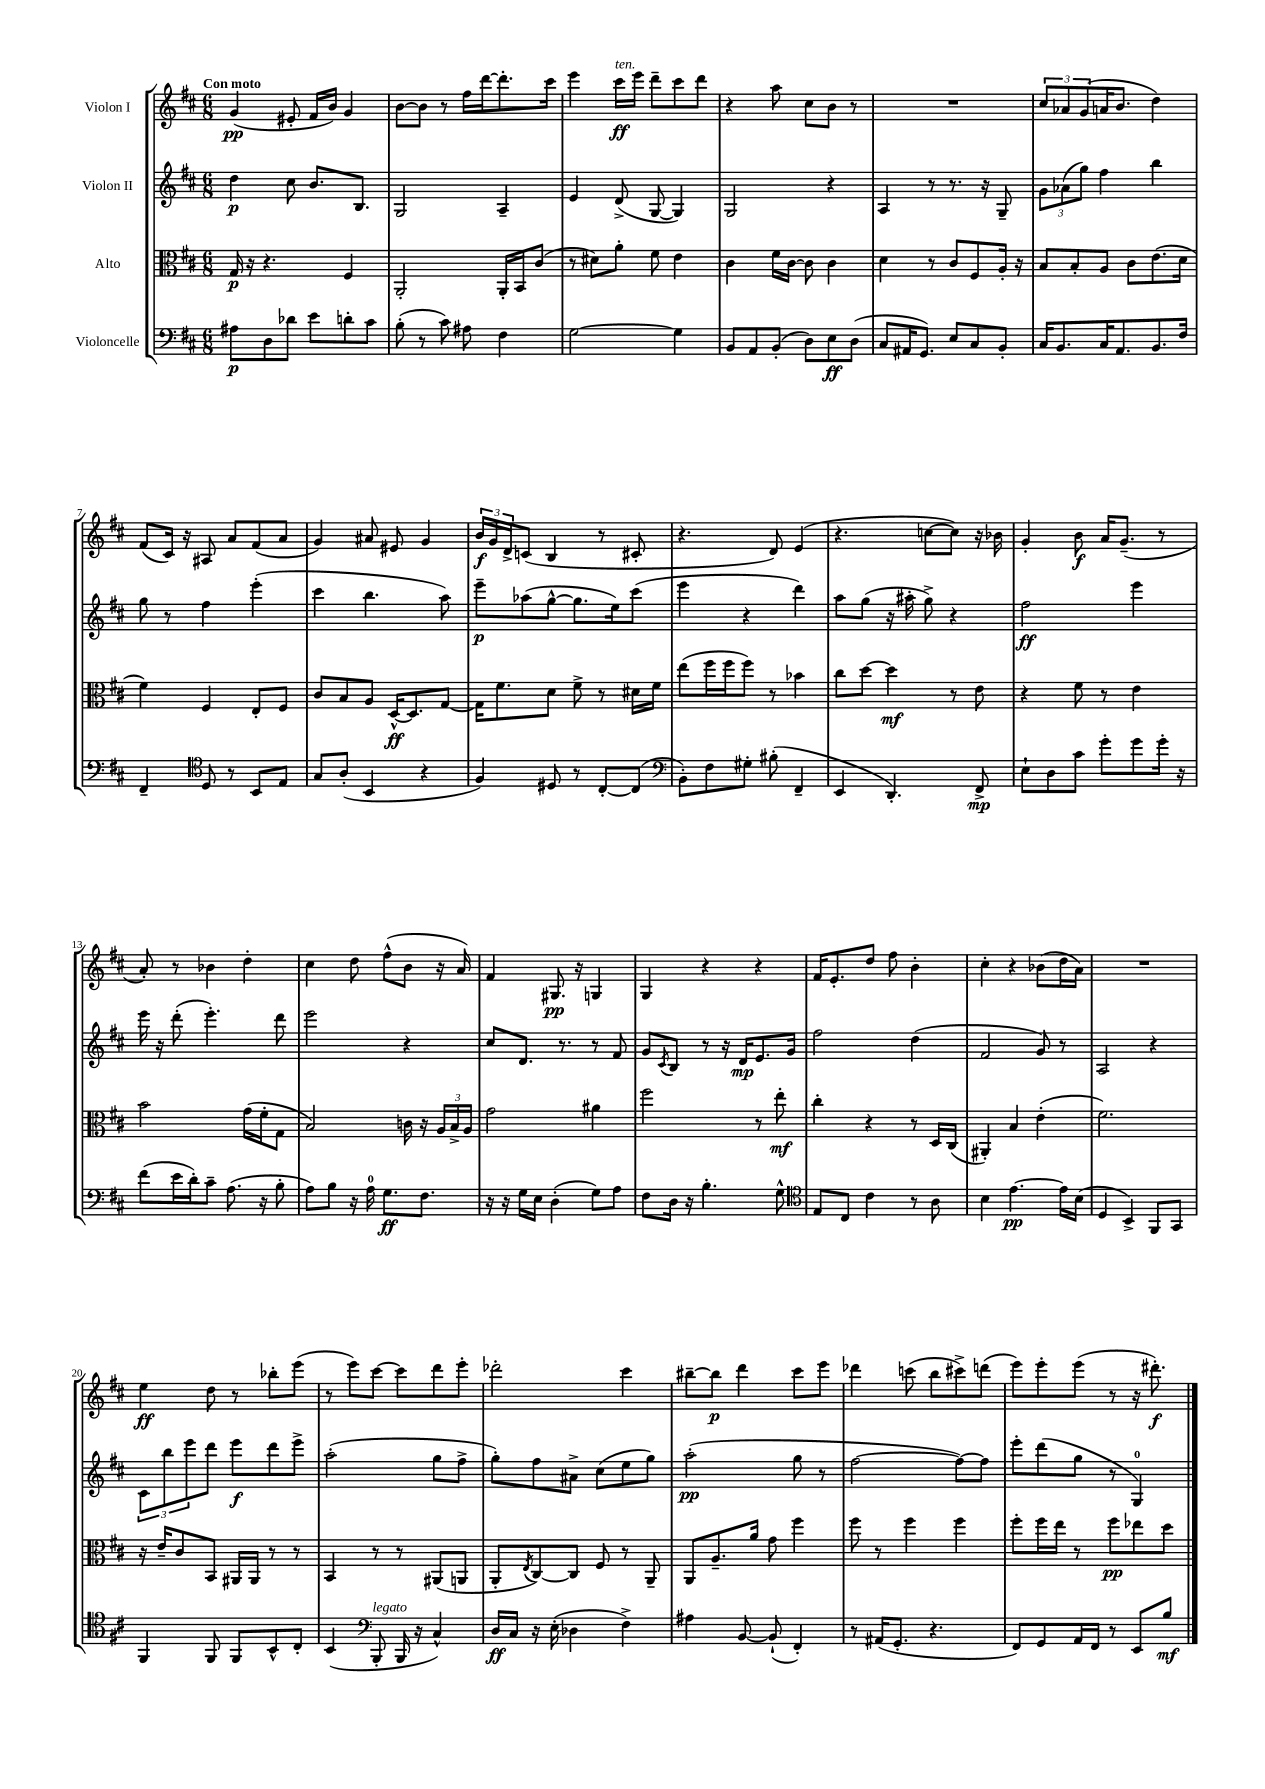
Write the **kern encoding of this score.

**kern	**kern	**kern	**kern
*staff4	*staff3	*staff2	*staff1
*clefF4	*clefC3	*clefG2	*clefG2
*k[f#c#]	*k[f#c#]	*k[f#c#]	*k[f#c#]
*M6/8	*M6/8	*M6/8	*M6/8
8A#	16G	4dd	(4g
.	16r	.	.
8D	4.r	.	.
8d-	.	8cc#	8e#'
8e	.	8.b	16f#
.	.	.	16b)
8d'	4F#	.	4g
.	.	8.B	.
8c#	.	.	.
=	=	=	=
(8B'	2AA'	2G	[8b
8r	.	.	8b]
8c#)	.	.	8r
8A#	.	.	16ff#
.	.	.	[16ddd
4F#	16AA'	4A~	8.ddd']
.	16BB	.	.
.	(8c#	.	.
.	.	.	16ccc#
=	=	=	=
[2G	8r	4e	4eee
.	8d#)	.	.
.	8a'	(8d^	16ccc#
.	.	.	16eee
.	8f#	[8G	8ddd~
4G]	4e	4G])	8ccc#
.	.	.	8ddd
=	=	=	=
8BB	4c#	2G	4r
8AA	.	.	.
(8BB'	16f#	.	8aa
.	[16c#	.	.
8D)	8c#]	.	8cc#
8E	4c#	4r	8b
(8D	.	.	8r
=	=	=	=
8C#	4d	4A	2.r
16AA#	.	.	.
8.GG)	.	.	.
.	8r	8r	.
8E	8c#	8.r	.
8C#	8F#	.	.
.	.	16r	.
8BB'	16A'	8G~	.
.	16r	.	.
=	=	=	=
16C#	8B	12g	12cc#
8.BB	.	.	.
.	.	(12a-	12a-
.	8B'	.	.
.	.	12gg)	(12g
16C#	8A	4ff#	16a
8.AA	.	.	8.b
.	8c#	.	.
8.BB	(8.e	4bb	4dd)
16F#	16d	.	.
=	=	=	=
4FF#~	4f#)	8gg	(8f#
.	.	8r	16c#)
.	.	.	16r
*clefC4	*	*	*
8D	4F#	4ff#	8A#
8r	.	.	8a
8BB	8E'	(4eee'	(8f#
8E	8F#	.	8a
=	=	=	=
8G	8c#	4ccc#	4g)
(8A'	8B	.	.
4BB	8A	4.bb	8a#
.	[16D^^	.	8e#
.	8.D]	.	.
4r	.	.	4g
.	[8G	8aa)	.
=	=	=	=
4F#)	16G]	8eee~	24b
.	.	.	24g
.	8.f#	.	.
.	.	.	24d^
.	.	(8aa-	(8c
8D#	8d	[8gg^^	4B
8r	8f#^	8.gg]	.
[8C#'	8r	.	8r
.	.	16ee)	.
(8C#]	16d#	(8ccc#	8c#'
.	16f#	.	.
=	=	=	=
*clefF4	*	*	*
8BB')	(8ee	4eee	4.r
8F#	16ff#	.	.
.	16ff#	.	.
8G#'	8ff#)	4r	.
(8B#'	8r	.	8d)
4FF#~	4b-	4ddd)	(4e
=	=	=	=
4EE	8cc#	8aa	4.r
.	[8dd	(8gg	.
4.DD')	4dd]	16r	.
.	.	16aa#'	.
.	.	8gg^)	[8cc
.	8r	4r	8cc])
8FF#^	8e	.	16r
.	.	.	16b-
=	=	=	=
8E`	4r	2ff#	4g'
8D	.	.	.
8c#	8f#	.	8b
8g'	8r	.	16a
.	.	.	(8.g~
8g	4e	4eee	.
16g'	.	.	8r
16r	.	.	.
=	=	=	=
(8f#	2b	16eee	8a')
.	.	16r	.
16e	.	(8ddd'	8r
16d')	.	.	.
8c#~	.	4.eee')	4b-
(8.A	.	.	.
.	(16g	.	4dd'
16r	16f#'	.	.
8B'	8G	8ddd	.
=	=	=	=
8A)	2B)	2eee	4cc#
8B	.	.	.
16r	.	.	8dd
16A	.	.	.
8.G	.	.	(8ff#^^
.	16c	4r	8b
8.F#	16r	.	.
.	24A	.	16r
.	24B^	.	.
.	.	.	16a)
.	24A	.	.
=	=	=	=
16r	2g	8cc#	4f#
16r	.	.	.
16G	.	8.d	.
16E	.	.	.
(4D'	.	.	8.G#
.	.	8.r	.
.	.	.	16r
8G)	4a#	8r	4G
8A	.	8f#	.
=	=	=	=
8F#	2ff#	8g	4G
.	.	8qc#	.
16D	.	8B	.
16r	.	.	.
4.B'	.	8r	4r
.	.	16r	.
.	.	16d	.
.	8r	8.e	4r
8G^^	8ee'	.	.
.	.	16g	.
=	=	=	=
*clefC4	*	*	*
8E	4cc#'	2ff#	16f#
.	.	.	8.e'
8C#	.	.	.
4c#	4r	.	8dd
.	.	.	8ff#
8r	8r	(4dd	4b'
8A	16D	.	.
.	(16C#	.	.
=	=	=	=
4B	4AA#')	2f#	4cc#'
[4.e	4B	.	4r
.	(4e'	8g)	(8b-
16e]	.	8r	16dd
(16B	.	.	16a)
=	=	=	=
4D	2.f#)	2A	2.r
4BB^)	.	.	.
8FF#	.	4r	.
8GG	.	.	.
=	=	=	=
4FF#	16r	12c#	4ee
.	16e~	.	.
.	.	12bb	.
.	8c#	.	.
.	.	12eee	.
8FF#	8BB	8ddd	8dd
8FF#	16AA#	8eee	8r
.	16AA#	.	.
8BB^^	8r	8ddd	8bb-'
8C#'	8r	8eee^	(8eee
=	=	=	=
(4BB	4BB	(2aa'	8r
.	.	.	8eee)
*clefF4	*	*	*
8BBB'	8r	.	[8ccc#
16BBB	8r	.	8ccc#]
16r	.	.	.
4C#^^)	(8AA#	8gg	8ddd
.	8AA	8ff#^	8eee'
=	=	=	=
16D	8AA'	8gg')	2ddd-'
16C#	.	.	.
.	8qE	.	.
16r	[8C#)	8ff#	.
(16E'	.	.	.
4D-	8C#]	8a#^	.
.	8F#	(8cc#	.
4F#^)	8r	8ee	4ccc#
.	8AA~	8gg)	.
=	=	=	=
4A#	8AA	(2aa'	[8bb#~
.	8.A~	.	8bb#]
[8BB	.	.	4ddd
.	16a	.	.
(8BB`]	8g	.	.
4FF#')	4ff#	8gg	8ccc#
.	.	8r	8eee
=	=	=	=
8r	8ff#	[2ff#	4ddd-
(16AA#	8r	.	.
8.GG'	.	.	.
.	4ff#	.	(8ccc
4.r	.	.	8bb
.	4ff#	8ff#_)	8ccc#^)
.	.	8ff#]	(8ddd
=	=	=	=
8FF#)	8ff#'	8eee'	8eee)
8GG	16ff#	(8ddd	8eee'
.	16ee	.	.
16AA	8r	8gg	(8eee
16FF#	.	.	.
8r	8ff#	8r	8r
8EE	8ee-	4G)	16r
.	.	.	8.ddd#')
8B	8dd	.	.
==	==	==	==
*-	*-	*-	*-
